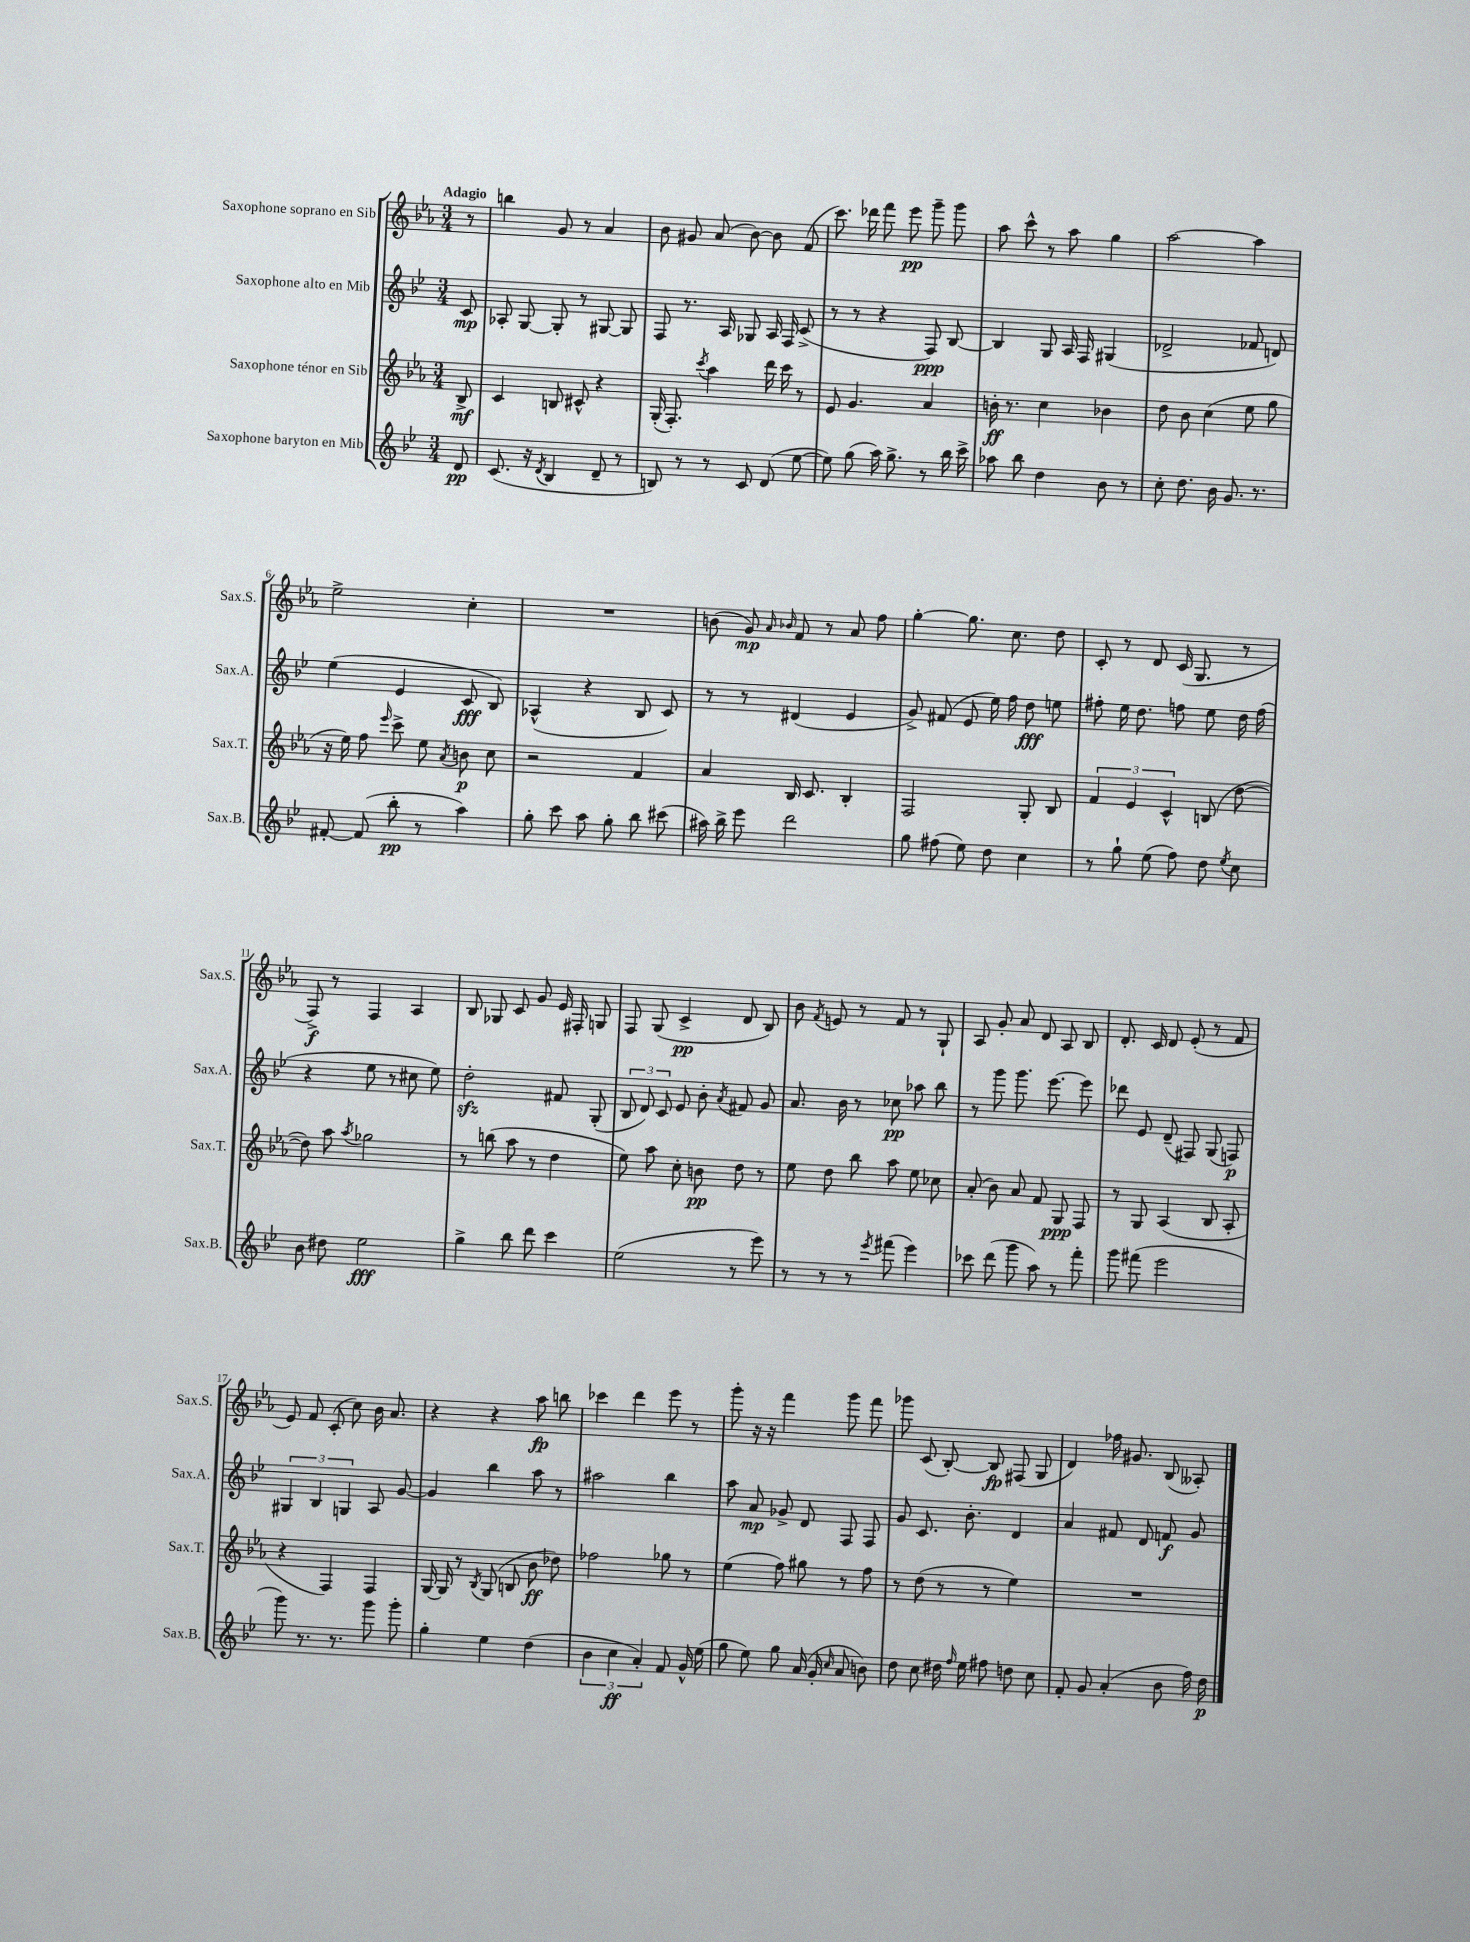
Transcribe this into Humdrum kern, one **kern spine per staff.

**kern	**kern	**kern	**kern
*staff4	*staff3	*staff2	*staff1
*clefG2	*clefG2	*clefG2	*clefG2
*k[b-e-]	*k[b-e-a-]	*k[b-e-]	*k[b-e-a-]
*M3/4	*M3/4	*M3/4	*M3/4
8d	8B-^	8c	8r
=	=	=	=
(8.c	4c	8A-'	4bb
.	.	[8G	.
16r	.	.	.
8qd	.	.	.
4B-	8B	8G']	8g
.	8c#^^	8r	8r
8d~	4r	[8G#	4a-
8r	.	8G#]	.
=	=	=	=
8B)	(16G'	8F	8b-
.	8.F')	.	.
8r	.	8.r	8g#
.	8qccc	.	.
8r	4aa-	.	(8a-
.	.	16A	.
8c	.	8G-	[8b-)
(8d	16ddd	16A	8b-]
.	16ccc	16F	.
[8ee-	8r	(8c^	(8f
=	=	=	=
8ee-])	8e-	8r	8.ccc)
(8gg	4.g	8r	.
.	.	.	16ddd-
16aa)	.	4r	8fff
8.gg^	.	.	.
.	.	.	8eee-
8r	4a-	8F)	8ggg~
16bb-	.	[8B-	8ggg
16ccc^	.	.	.
=	=	=	=
8aa-	16b'	4B-]	8aa-
.	8.r	.	.
8bb-	.	.	8ccc^^
4dd	4cc	8G	8r
.	.	16A	8aa-
.	.	16F	.
8b-	4b-	(4G#	4gg
8r	.	.	.
=	=	=	=
8cc'	8dd	2d-^	[2aa-
8.dd	8b-	.	.
.	(4cc	.	.
16b-	.	.	.
8.g	.	.	.
.	8ee-	8f-	4aa-]
8.r	.	.	.
.	8gg	8d)	.
=	=	=	=
[8f#'	16r	(4ee-	2ee-^
.	16ee-)	.	.
(8f#]	8ff	.	.
.	16qqeee-	.	.
8bb-'	8ccc^	4e-	.
8r	8ee-	.	.
.	8qa-	.	.
4aa)	8b	8c	4cc'
.	8cc	8B-)	.
=	=	=	=
8gg'	2r	(4A-^^	2.r
8ccc	.	.	.
8aa	.	4r	.
8gg'	.	.	.
8bb-	4f	8B-	.
(8ccc#	.	8c)	.
=	=	=	=
16aa#)	4a-	8r	(8b
16bb-^	.	.	.
8eee-	.	8r	8g)
.	.	.	16qqa-
.	.	.	16qqb-
2ddd	16B-	(4d#	8f
.	8.c	.	.
.	.	.	8r
.	4B-'	4e-	8a-
.	.	.	8ff
=	=	=	=
8gg	2F	8g^)	[4gg'
(8ff#	.	(8f#	.
8ee-)	.	8e-	8.gg]
8dd	.	16ee-)	.
.	.	16ff	8.cc
4cc	8G'	8dd	.
.	8B-	8ee	8dd
=	=	=	=
8r	6f	8ff#'	8c'
8gg`	.	16ee-	8r
.	6e-	.	.
.	.	8.dd	.
(8ee-	.	.	8d
.	6c^^	.	.
8ff)	.	8ff	(16c
.	.	.	8.G
8dd	(8B	8ee-	.
8qee-	.	.	.
8cc	[8dd	16dd	8r
.	.	(16ff	.
=	=	=	=
8b-	8dd])	4r	8F^)
8dd#	8aa-	.	8r
.	8qaa-	.	.
2ee-	2gg-	8ee-	4F
.	.	8r	.
.	.	8cc#	4A-
.	.	8ee-)	.
=	=	=	=
4gg^	8r	2dd'	8B-
.	(8bb	.	8G-
8bb-	8aa-	.	8c
8ddd	8r	.	8g
4ccc	4dd	8f#	16e-
.	.	.	16F#'
.	.	(8G'	8G
=	=	=	=
(2ee-	8ee-)	12B-	8F
.	.	12d)	.
.	8aa-	.	(8G
.	.	12c	.
.	8cc'	8e-	4c^
.	8b	8b-'	.
.	.	8qa	.
8r	8dd	8f#	8d
8eee-)	8r	8g	8B-)
=	=	=	=
8r	8ee-	8.a	8b-
.	.	.	8qf
8r	8dd	.	8e
.	.	16b-	.
8r	8bb-	8r	8r
8qeee-	.	.	.
(8fff#	8aa-	8cc-	8f
4eee-)	8ee-	8aa-	8r
.	8cc-	8bb-	8G`
=	=	=	=
8ccc-	(8a-'	8r	8A-
(8ddd	8b-)	8ggg	8g'
8ggg	8a-	8.ggg	8a-
8aa)	8f	.	8d
.	.	[8.eee-	.
8r	8G	.	8A-
8fff'	8F	8eee-]	8B-
=	=	=	=
8ggg	8r	8ddd-	8.d'
(8fff#	8G	8e-	.
.	.	.	16c
2eee-	(4A-	(8d~	8d
.	.	8F#)	(8e-'
.	8B-	(8G	8r
.	8A-'	8F)	8f
=	=	=	=
8ggg)	4r	6G#	8e-)
8.r	.	.	8f
.	.	6B-	.
.	4F)	.	(8c'
8.r	.	.	.
.	.	6G	.
.	.	.	8cc)
8ggg	4F	8A	16b-
.	.	.	8.a-
8ggg'	.	[8g	.
=	=	=	=
4gg'	[16G	4g]	4r
.	16G]	.	.
.	8r	.	.
.	8qB-	.	.
4ee-	(8G	4bb-	4r
.	8B	.	.
(4dd	8b-	8aa	8aa-
.	8dd-)	8r	8bb
=	=	=	=
6b-	2ff-	2aa#	4ccc-
6cc	.	.	.
.	.	.	4ddd
6a')	.	.	.
8f	8gg-	4bb-	8eee-
16g^^	8r	.	8r
(16ee-	.	.	.
=	=	=	=
8gg	(4ee-	8aa	8ggg'
8ee-)	.	8a	16r
.	.	.	16r
8gg	8ff)	8g-^	4fff
(16a	8gg#	8d	.
16g'	.	.	.
16qqcc	.	.	.
8a	8r	8F	8ggg
8b)	8ff	8F	8fff
=	=	=	=
8dd	8r	8g	8ggg-
8cc	(8dd	8.c	(8c
16dd#	8r	.	[8B-')
16qqff	.	.	.
16ee-	.	8.b-'	.
8ff#	8r	.	8B-]
8dd	4ee-)	4d	(8F#
8cc	.	.	8G
=	=	=	=
8f'	2.r	4a	4d)
8g	.	.	.
(4a'	.	8f#	16ff-
.	.	.	8.g#
.	.	8d	.
8b-	.	8f	(8B-
16ff)	.	8g	8A--')
16dd	.	.	.
==	==	==	==
*-	*-	*-	*-
